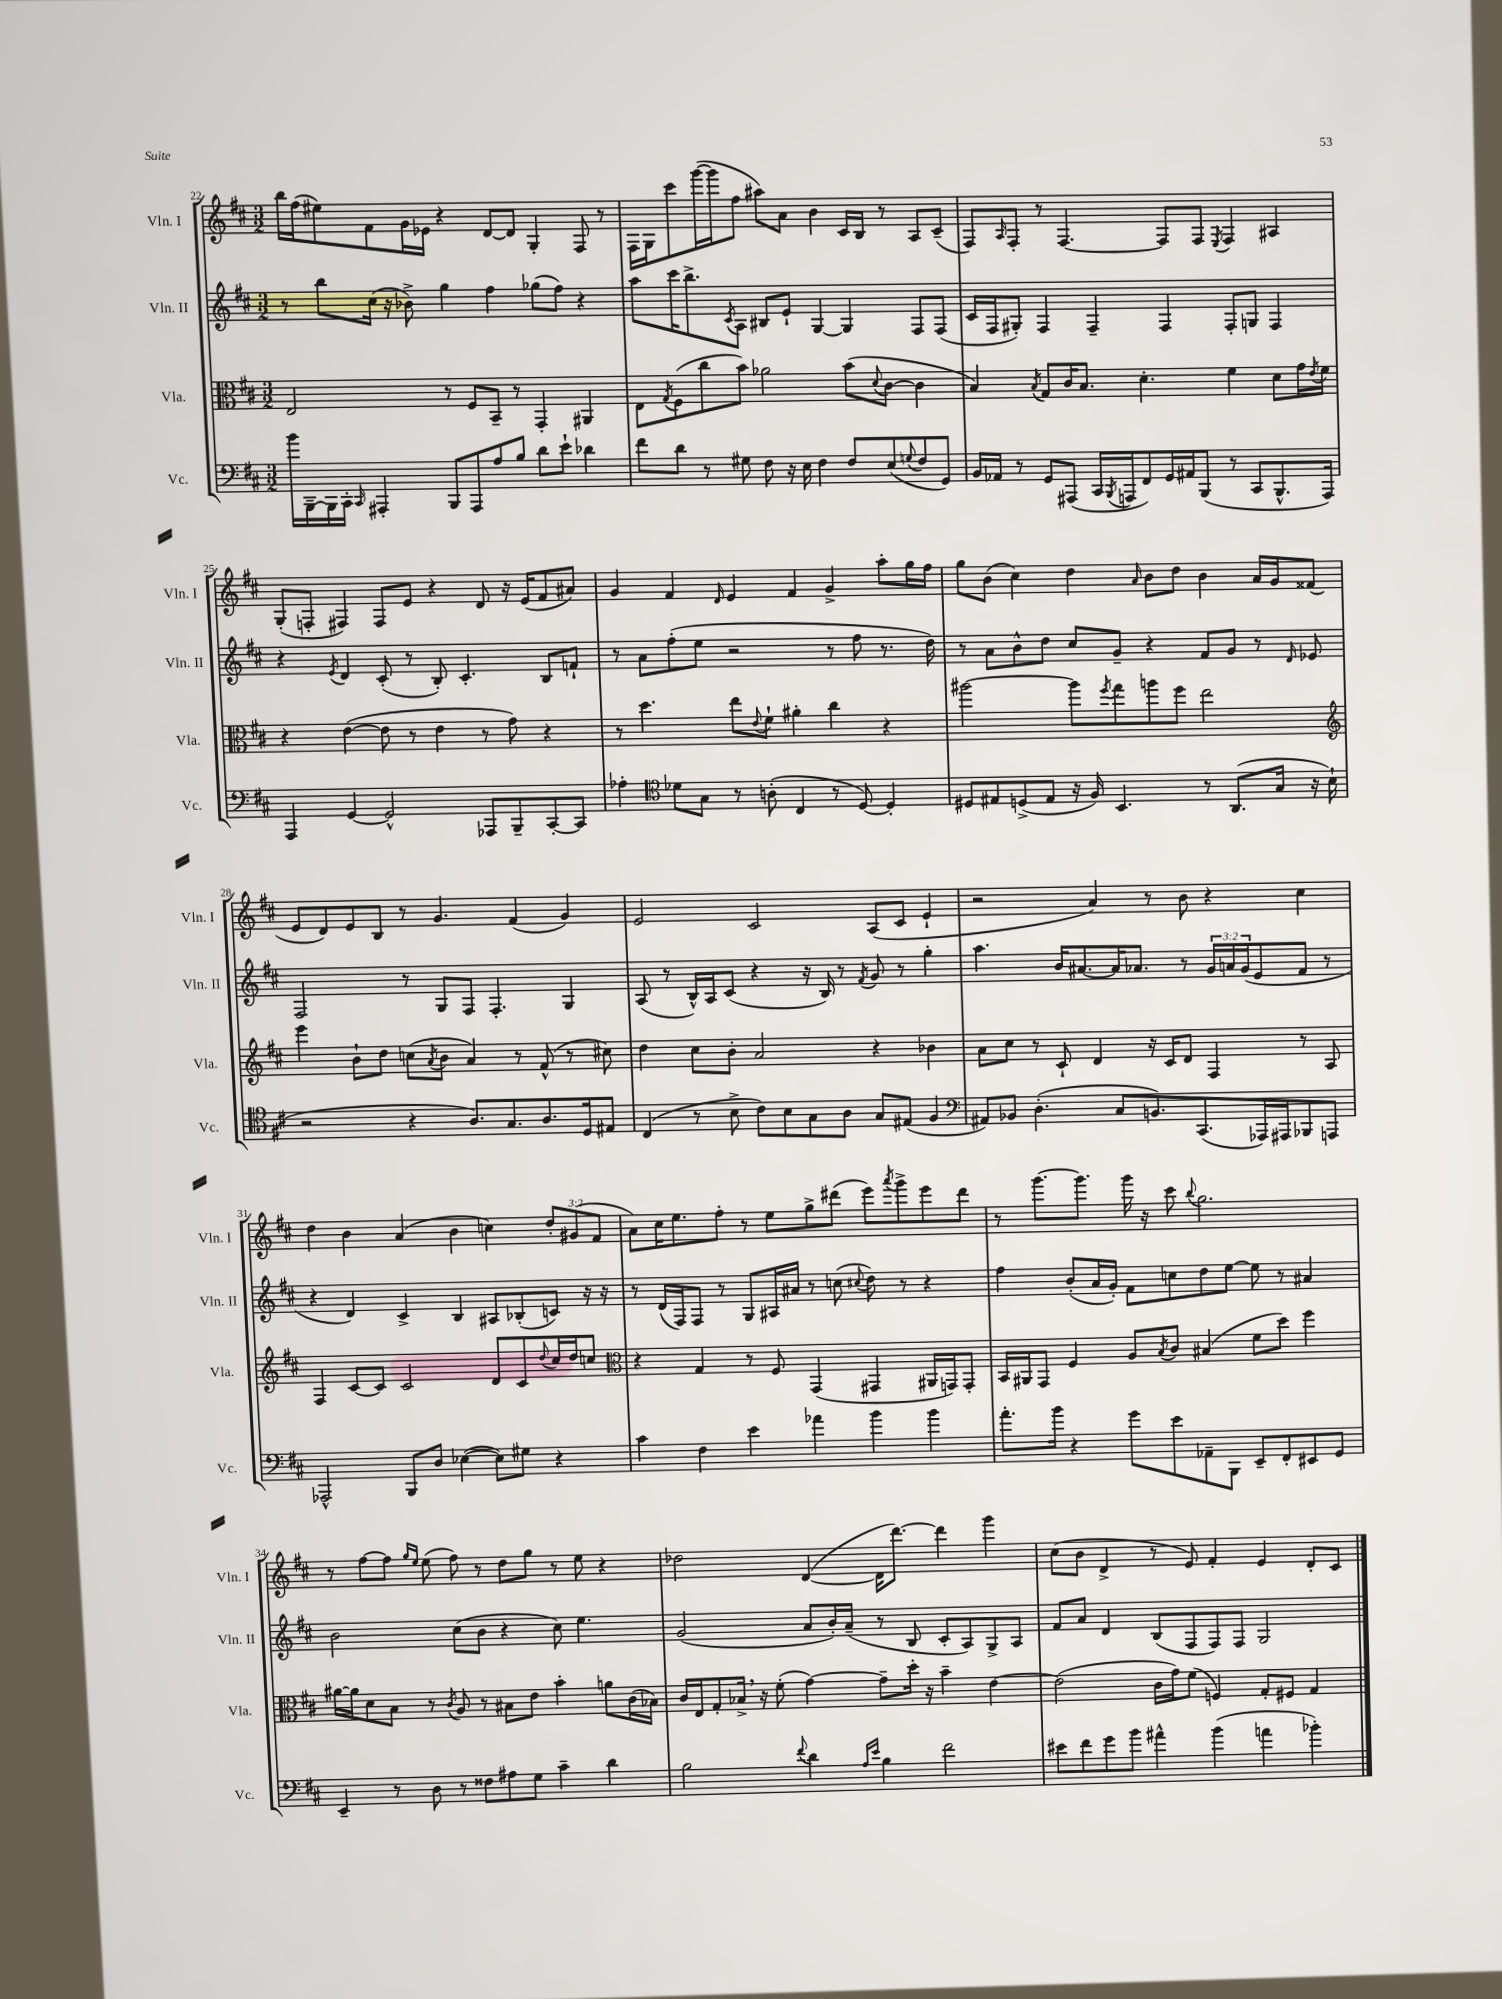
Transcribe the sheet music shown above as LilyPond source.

<<
\new StaffGroup <<
\new Staff = "s0" \with { instrumentName = "Vln. I" shortInstrumentName = "Vln. I" } {
    \clef treble \key d \major \numericTimeSignature \time 3/2 \override Staff.TupletNumber.text = #tuplet-number::calc-fraction-text
    b''16 fis''16( eis''8) fis'8 g'16 ees'16 r4 d'8~ d'8 g4-. fis8 r8 |
    fis16 g16 cis'''8 g'''16~( g'''16 fis''8 ais''8) a'8 b'4 cis'16 b16 r8 a8 cis'8--( |
    fis8) \grace { a16 } fis8-. r8 fis4.~ fis8 fis8 \acciaccatura { e8 } fis4 ais4 |
    g8-.( f8-. fis4) fis8 e'8 r4 d'8 r16 e'16( fis'8 ais'8) |
    g'4 fis'4 \grace { d'16 } e'4 fis'4 g'4-> a''8-. g''16 fis''16 |
    g''8 b'8( cis''4) d''4 \grace { a'16 } b'8 d''8 b'4 a'16 g'16 fisis'8( |
    e'8 d'8) e'8 b8 r8 g'4. fis'4( g'4) |
    e'2 cis'2 a8( cis'8 e'4-! |
    r2 a'4) r8 b'8 r4 cis''4 |
    d''4 b'4 a'4( b'4 c''4) \tuplet 3/2 { d''8-. gis'8( fis'8 } |
    a'8) cis''16 e''8. fis''8-. r8 e''8 g''8-> dis'''8( e'''8) \acciaccatura { a'''8 } g'''8-> e'''8 dis'''8 |
    r8 g'''8.~ g'''8. g'''16 r16 cis'''8 \appoggiatura { b''8 } g''2. |
    r8 fis''8~ fis''8 \grace { g''16 e''16 } e''8( fis''8) r8 d''8 g''8 r8 e''8 r4 |
    des''2 d'4~( d'16 d'''8.~) d'''4 g'''4 |
    cis''8( b'8 d'4-> r8 e'8) fis'4-. e'4 d'8-. cis'8 \bar "|." |
}
\new Staff = "s1" \with { instrumentName = "Vln. II" shortInstrumentName = "Vln. II" } {
    \clef treble \key d \major \numericTimeSignature \time 3/2 \override Staff.TupletNumber.text = #tuplet-number::calc-fraction-text
    r8 b''8 cis''16( r16 bes'8->) g''4 fis''4 ges''8( fis''8) r4 |
    a''8 cis'''16 b''8.-> \acciaccatura { cis'8 } a8 bis8 e'8-! g4~ g4 fis8 fis8( |
    cis'16 fis16 gis8-.) fis4 fis4-- fis4 fis8-. g8 fis4 |
    r4 \acciaccatura { e'8 } d'4 cis'8-.( r8 b8-.) cis'4.-. b8 f'8-! |
    r8 a'8 fis''8-.( e''8 r2 r8 fis''8 r8. d''16) |
    r8 a'8 b'8-^ d''8 cis''8 g'8-- r4 fis'8 g'8 r8 \grace { d'16 } ees'8 |
    fis2 r8 g8 fis8 fis4.-. g4 |
    a8( r8 b16-^) a16 cis'8( r4 r16 b16) r8 \acciaccatura { fis'8 } g'8 r8 g''4-. |
    a''4. b'16 ais'8.~ ais'16 aes'8. r8 \tuplet 3/2 { g'16 a'16 g'16( } e'8 fis'8 r8 |
    r4 d'4) cis'4-> b4 ais8 bes8-.( c'8) r16 r16 |
    r8 d'16( fis16) fis8 r8 g8 ais16 ais'16 r8 c''8( \appoggiatura { cis''8 } d''8) r8 r4 |
    fis''4 b'8-.( a'16 g'16-.) fis'8 c''8 d''8 e''8~ e''8 r8 ais'4 |
    b'2 cis''8( b'8 r4 cis''8) e''4. |
    g'2( a'8 b'16-.) a'16--( r8 b8 cis'8-. a8) g8-> a8 |
    fis'8 a'8 d'4 b8( fis8 fis8) fis8 g2 \bar "|." |
}
\new Staff = "s2" \with { instrumentName = "Vla." shortInstrumentName = "Vla." } {
    \clef alto \key d \major \numericTimeSignature \time 3/2
    e2 r8 fis8 b,8-- r8 g,4-. ais,4 |
    e8 \acciaccatura { g8 } fis8( cis''8 b'8) aes'2 b'8( \appoggiatura { d'8 } cis'8~ cis'4 |
    b4) \acciaccatura { b8 } g8 cis'16 b8. d'4.-. fis'4 d'8 g'16 \acciaccatura { e'8 } fis'16 |
    r4 e'4~( e'8 r8 e'4 r8 g'8) r4 |
    r8 d''4. e''8 \appoggiatura { e'8 } fis'8-! ais'4-. cis''4 r4 |
    ais''2~ ais''8 \acciaccatura { fis''8 } g''8 a''8 fis''8 e''2 |
    \clef treble e'''4 b'8-! d''8 c''8( \acciaccatura { a'8 } b'8 a'4) r8 fis'8-^( r8 cis''8) |
    d''4 cis''8 b'8-. a'2 r4 bes'4 |
    a'8 cis''8 r8 cis'8-! d'4 r16 cis'16 d'8 fis4 r8 a8 |
    fis4 cis'8~ cis'8 cis'2 d'8 cis'8 \appoggiatura { d''8 } cis''16 d''16 c''8 |
    \clef alto r4 g4 r8 fis8 g,4( gis,4 ais,16 g,16) g,8-. |
    b,16 ais,16 g,8 fis4 a8 \acciaccatura { b8 } cis'8 bis4( fis'8 d''8) fis''4 |
    ais'16~ ais'16 d'8 b8 r8 \acciaccatura { cis'8 } a8 r8 bis8 e'8 b'4-. a'8 cis'16( bes16) |
    cis'16 e16 g8-. bes16-> \breathe r16 fis'8-.( g'4~) g'8-- d''16-. r16 b'4-- e'4~ |
    e'2( cis'16 g'16) fis'8( f4) g8-. fis8 g4 \bar "|." |
}
\new Staff = "s3" \with { instrumentName = "Vc." shortInstrumentName = "Vc." } {
    \clef bass \key d \major \numericTimeSignature \time 3/2
    b'16 b,,16~-- b,,16 cis,16-. \grace { cis,16 } ais,,4-. b,,8 ais,,8 a8 b8 d'8 e'8-! des'4 |
    fis'8 d'8 r8 gis8 fis8 r16 e16 fis4 fis8 e8( \appoggiatura { g8 } fis8 g,8) |
    b,16 aes,16 r8 g,8 ais,,8( cis,16 \acciaccatura { b,,8 } a,,16 fis,8) g,16 ais,16 b,,8( r8 cis,8 b,,8.-^ a,,16) |
    a,,4 g,4~ g,2-^ aes,,8 b,,8-- cis,8~-. cis,8 |
    aes4-. \clef tenor des'8 g8 r8 a8-.( cis4 r8 d8~) d4-. |
    dis8 eis8 d8->( eis8 r16 fis16) b,4. r8 a,8.( g16 r16 b16-! |
    r2 r4 a8.) g8. a8. d16 eis8 |
    cis4( r8 b8-> cis'8) b8 g8 a8 g8 eis8( fis4 |
    \clef bass ais,8) bes,8 d4.-.( cis8 b,8.) cis,8.( aes,,16) ais,,16 bes,,8 a,,8 |
    aes,,2-^ b,,8 d8 ees4~( ees8) gis8 r4 |
    cis'4 fis4 e'4 aes'4 b'4 b'4 |
    a'8.-. b'16 r4 g'8 e'8 aes,8-- b,,8 e,8-- fis,8-. eis,8 g,8 |
    e,4-- r8 d8 r8 fisis8 ais8 g8 cis'4-- d'4 |
    b2 \appoggiatura { fis'8 } d'4 \grace { a16 e'16 } b4 fis'2 |
    eis'8 fis'8 g'8 b'8 ais'4-^ b'4( a'4 bes'4-.) \bar "|." |
}
>>
>>
\layout { \context { \Score currentBarNumber = #22 } }
